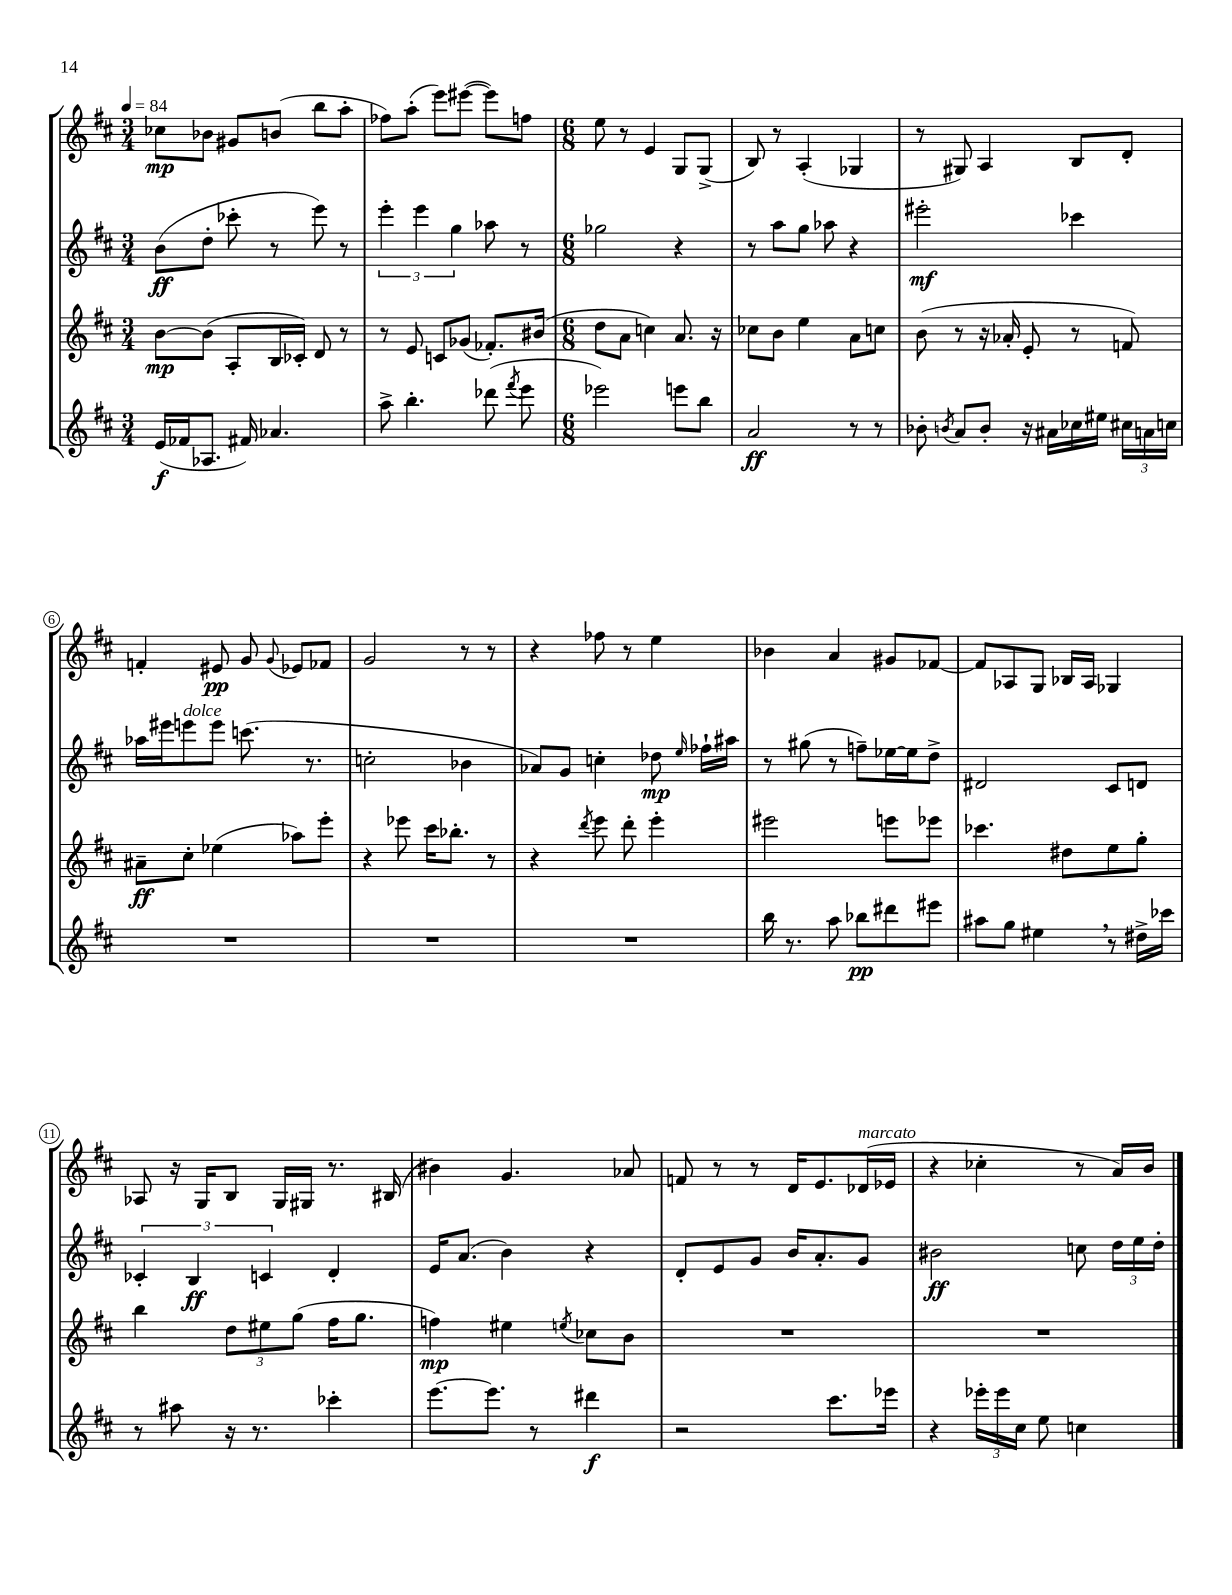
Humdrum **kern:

**kern	**kern	**kern	**kern
*staff4	*staff3	*staff2	*staff1
*clefG2	*clefG2	*clefG2	*clefG2
*k[f#c#]	*k[f#c#]	*k[f#c#]	*k[f#c#]
*M3/4	*M3/4	*M3/4	*M3/4
*MM84	*MM84	*MM84	*MM84
(16e	[8b	(8b	8cc-
16f-	.	.	.
8.A-	(8b]	8dd'	8b-
.	8A'	8ccc-'	8g#
16f#)	.	.	.
4.a-	16B	8r	(8b
.	16c-')	.	.
.	8d	8eee)	8bb
.	8r	8r	8aa'
=	=	=	=
8aa^	8r	6eee'	8ff-)
4.bb'	8e	.	(8aa'
.	.	6eee	.
.	8c	.	8eee)
.	.	6gg	.
.	(8g-	.	([8eee#
(8ddd-	8.f-')	8aa-	8eee#])
8qfff#	.	.	.
8eee	.	8r	8ff
.	(16b#	.	.
=	=	=	=
*M6/8	*M6/8	*M6/8	*M6/8
2eee-)	8dd	2gg-	8ee
.	8a	.	8r
.	4cc)	.	4e
8eee	8.a	4r	8G
8bb	.	.	(8G^
.	16r	.	.
=	=	=	=
2a	8cc-	8r	8B)
.	8b	8aa	8r
.	4ee	8gg	(4A'
.	.	8aa-	.
8r	8a	4r	4G-
8r	8cc	.	.
=	=	=	=
8b-'	(8b	2eee#'	8r
8qb	.	.	.
8a	8r	.	8G#)
8b'	16r	.	4A
.	16a-'	.	.
16r	8e'	.	.
16a#	.	.	.
16cc-	8r	4ccc-	8B
16ee#	.	.	.
24cc#	8f)	.	8d'
24a	.	.	.
24cc	.	.	.
=	=	=	=
2.r	8a#~	16aa-	4f'
.	.	16eee#	.
.	8cc#'	8eee	.
.	(4ee-	8eee	8e#
.	.	(8.ccc	8g
.	.	.	8qqg
.	8aa-)	.	8e-
.	.	8.r	.
.	8eee'	.	8f-
=	=	=	=
2.r	4r	2cc'	2g
.	8eee-	.	.
.	16ccc#	.	.
.	8.bb-'	.	.
.	.	4b-	8r
.	8r	.	8r
=	=	=	=
2.r	4r	8a-)	4r
.	.	8g	.
.	8qddd	.	.
.	8eee	4cc'	8ff-
.	8ddd'	.	8r
.	4eee'	8dd-	4ee
.	.	16qqee	.
.	.	16ff-`	.
.	.	16aa#	.
=	=	=	=
16bb	2eee#	8r	4b-
8.r	.	.	.
.	.	(8gg#	.
8aa	.	8r	4a
8bb-	.	8ff~)	.
8ddd#	8eee	[16ee-	8g#
.	.	16ee-]	.
8eee#	8eee-	8dd^	[8f-
=	=	=	=
8aa#	4.ccc-	2d#	8f-]
8gg	.	.	8A-
4ee#	.	.	8G
.	8dd#	.	16B-
.	.	.	16A-
8r	8ee	8c#	4G-
16dd#^	8gg'	8d	.
16ccc-	.	.	.
=	=	=	=
8r	4bb	6c-'	8A-
8aa#	.	.	16r
.	.	6B	.
.	.	.	16G
16r	12dd	.	8B
8.r	.	.	.
.	12ee#	6c	.
.	.	.	16G
.	(12gg	.	.
.	.	.	16G#
4ccc-'	16ff#	4d'	8.r
.	8.gg	.	.
.	.	.	(16B#
=	=	=	=
[8.eee	4ff)	16e	4b#)
.	.	(8.a	.
8.eee]	.	.	.
.	4ee#	4b)	4.g
8r	.	.	.
.	8qee	.	.
4ddd#	8cc-	4r	.
.	8b	.	8a-
=	=	=	=
2r	2.r	8d'	8f
.	.	8e	8r
.	.	8g	8r
.	.	16b	16d
.	.	8.a'	8.e
8.ccc#	.	.	.
.	.	8g	(16d-
16eee-	.	.	16e-
=	=	=	=
4r	2.r	2b#	4r
24eee-'	.	.	4cc-'
24eee-	.	.	.
24cc#	.	.	.
8ee	.	.	.
4cc	.	8cc	8r
.	.	24dd	16a)
.	.	24ee	.
.	.	.	16b
.	.	24dd'	.
==	==	==	==
*-	*-	*-	*-
